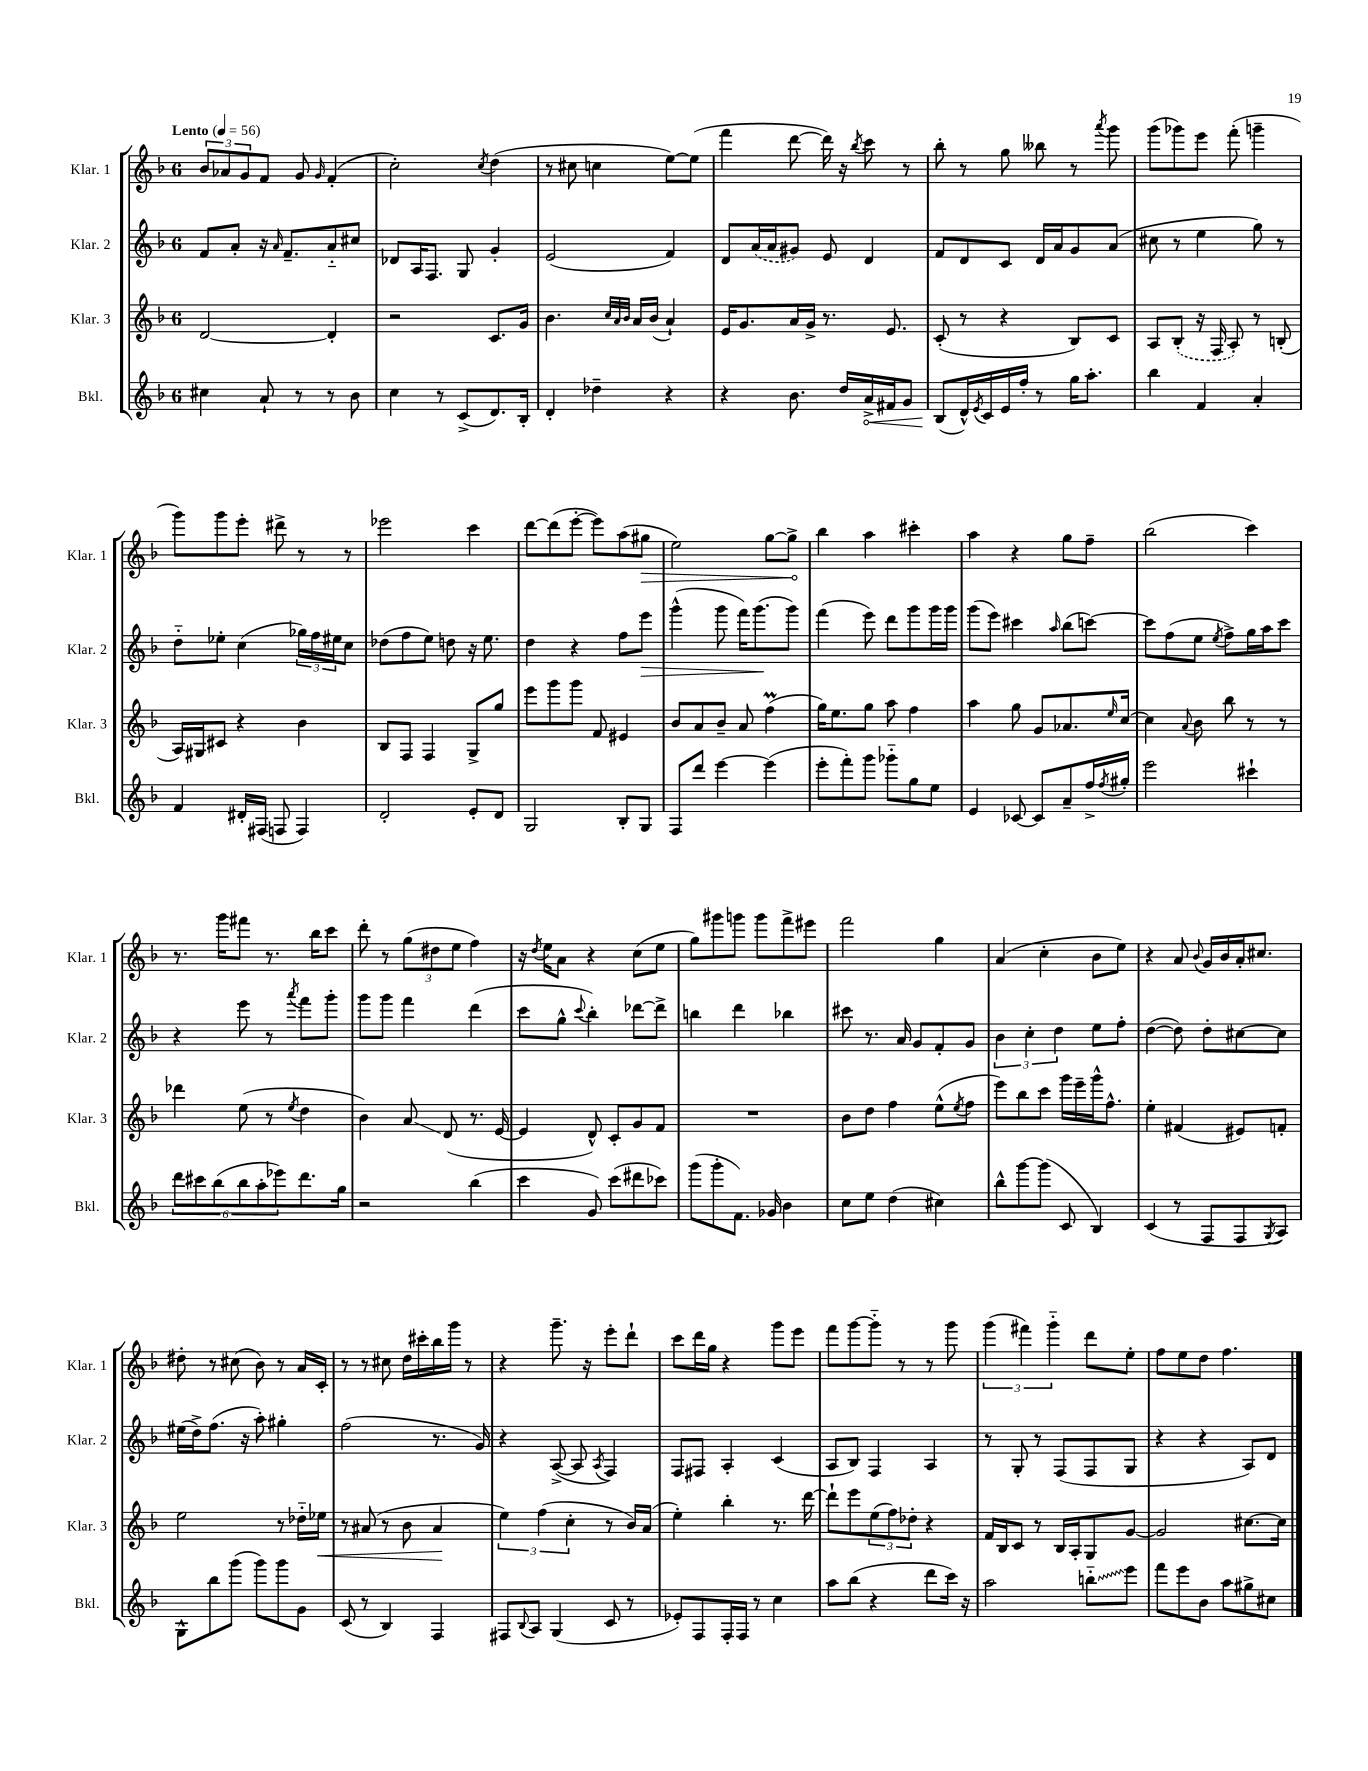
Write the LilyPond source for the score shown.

<<
\new StaffGroup <<
\new Staff = "s0" \with { instrumentName = "Klar. 1" shortInstrumentName = "Klar. 1" } {
    \clef treble \key f \major \once \override Staff.TimeSignature.style = #'single-digit \time 6/8 \tempo "Lento" 4 = 56
    \tuplet 3/2 { bes'8 aes'8 g'8 } f'8 g'8 \grace { g'16 } f'4-.( |
    c''2-.) \acciaccatura { c''8 } d''4( |
    r8 cis''8 c''4 e''8~) e''8( |
    f'''4 d'''8~ d'''16) r16 \acciaccatura { bes''8 } c'''8 r8 |
    bes''8-. r8 g''8 beses''8 r8 \acciaccatura { a'''8 } g'''8 |
    g'''8( ges'''8) e'''8 f'''8-.( g'''4-- |
    g'''8) g'''8 e'''8-. dis'''8-> r8 r8 |
    ees'''2 c'''4 |
    d'''8~ d'''8( e'''8~-. e'''8) a''8( \once \override Hairpin.circled-tip = ##t gis''8\> |
    e''2) g''8~ g''8->\! |
    bes''4 a''4 cis'''4-. |
    a''4 r4 g''8 f''8-- |
    bes''2( c'''4) |
    r8. g'''16 fis'''8 r8. bes''16 c'''8 |
    d'''8-. r8 \tuplet 3/2 { g''8( dis''8 e''8 } f''4) |
    r16 \acciaccatura { d''8 } e''16 a'8 r4 c''8( e''8 |
    g''8) gis'''8 g'''8 g'''8 f'''8-> eis'''8 |
    f'''2 g''4 |
    a'4( c''4-. bes'8 e''8) |
    r4 a'8 \appoggiatura { bes'8 } g'16 bes'16 a'16-. cis''8. |
    dis''8-. r8 cis''8( bes'8) r8 a'16 c'16-. |
    r8 r8 cis''8 d''16 cis'''16-. bes''16 g'''16 r8 |
    r4 g'''8.-- r16 e'''8-. d'''8-! |
    c'''8 d'''16 g''16 r4 g'''8 e'''8 |
    f'''8 g'''8~ g'''8-_ r8 r8 g'''8 |
    \tuplet 3/2 { g'''4( fis'''4) g'''4-_ } d'''8 e''8-. |
    f''8 e''8 d''8 f''4. \bar "|." |
}
\new Staff = "s1" \with { instrumentName = "Klar. 2" shortInstrumentName = "Klar. 2" } {
    \clef treble \key f \major \once \override Staff.TimeSignature.style = #'single-digit \time 6/8
    f'8 a'8-. r16 \grace { a'16 } f'8.-- a'8-_ cis''8 |
    des'8 a16 f8. g8 g'4-. |
    e'2( f'4) |
    d'8 \once \slurDashed a'16( a'16 gis'8) e'8 d'4 |
    f'8 d'8 c'8 d'16 a'16 g'8 a'8( |
    cis''8 r8 e''4 g''8) r8 |
    d''8-_ ees''8-. c''4( \tuplet 3/2 { ges''16) f''16 eis''16 } c''8 |
    des''8( f''8 e''8) d''8 r16 e''8. |
    d''4 r4 f''8 e'''8\> |
    g'''4-^( g'''8 f'''16) g'''8.\!( g'''8) |
    f'''4( e'''8) d'''8 g'''8 g'''16 g'''16 |
    g'''8( e'''8) cis'''4 \grace { a''16 } bes''8( c'''8~) |
    c'''8 f''8( e''8 \acciaccatura { e''8 } f''8->) g''16 a''16 c'''8 |
    r4 e'''8 r8 \acciaccatura { a'''8 } f'''8 g'''8-. |
    g'''8 g'''8 f'''4 d'''4( |
    c'''8 g''8-^ \appoggiatura { c'''8 } bes''4-.) des'''8~ des'''8-> |
    b''4 d'''4 bes''4 |
    cis'''8 r8. a'16 g'8 f'8-. g'8 |
    \tuplet 3/2 { bes'4 c''4-. d''4 } e''8 f''8-. |
    d''4~( d''8) d''8-. cis''8~ cis''8 |
    eis''16( d''16->) f''8.( r16 a''8-.) gis''4-. |
    f''2( r8. g'16) |
    r4 a8~->( a8 \acciaccatura { a8 } f4) |
    f8 fis8 a4-. c'4( |
    a8 bes8) f4 a4 |
    r8 g8-. r8 f8( f8 g8 |
    r4 r4 a8) d'8 \bar "|." |
}
\new Staff = "s2" \with { instrumentName = "Klar. 3" shortInstrumentName = "Klar. 3" } {
    \clef treble \key f \major \once \override Staff.TimeSignature.style = #'single-digit \time 6/8
    d'2~ d'4-. |
    r2 c'8. g'16 |
    bes'4. \grace { c''32 a'32 bes'32 } a'16 bes'16( a'4-!) |
    e'16 g'8. a'16 g'16-> r8. e'8. |
    c'8-.( r8 r4 bes8) c'8 |
    a8 \once \slurDashed bes8-.( r16 f16 a8-.) r8 b8-.( |
    a16) gis16 cis'8 r4 bes'4 |
    bes8 f8 f4 g8-> g''8 |
    e'''8 g'''8 g'''8 f'8 eis'4 |
    bes'8 a'8 bes'8-- a'8 f''4\prall( |
    g''16) e''8. g''8 a''8 f''4 |
    a''4 g''8 g'8 aes'8. \grace { e''16 } c''16~ |
    c''4 \appoggiatura { a'8 } bes'8 bes''8 r8 r8 |
    des'''4 e''8( r8 \acciaccatura { e''8 } d''4 |
    bes'4) a'8\glissando d'8( r8. e'16~ |
    e'4 d'8-^) c'8-. g'8 f'8 |
    R2. |
    bes'8 d''8 f''4 e''8-^( \acciaccatura { e''8 } f''8 |
    e'''8) bes''8 c'''8 g'''16 e'''16-- g'''16-^ f''8.-^ |
    e''4-. fis'4( eis'8) f'8-. |
    e''2 r8 des''16-_ ees''16\< |
    r8 ais'8( r8 bes'8 ais'4\! |
    \tuplet 3/2 { e''4) f''4( c''4-. } r8 bes'16) a'16( |
    e''4-.) bes''4-. r8. d'''16~ |
    d'''8-! e'''8 \tuplet 3/2 { e''8( f''8) des''8-. } r4 |
    f'16 bes16 c'8 r8 bes16 a16-. g8 g'8~ |
    g'2 cis''8.~ cis''16 \bar "|." |
}
\new Staff = "s3" \with { instrumentName = "Bkl." shortInstrumentName = "Bkl." } {
    \clef treble \key f \major \once \override Staff.TimeSignature.style = #'single-digit \time 6/8
    cis''4 a'8-! r8 r8 bes'8 |
    c''4 r8 c'8->( d'8.) bes16-. |
    d'4-. des''4-- r4 |
    r4 bes'8. d''16 \once \override Hairpin.circled-tip = ##t a'16->\< fis'16 g'8 |
    bes8\!( d'16-^) \acciaccatura { e'8 } c'16 e'16 f''16-. r8 g''16 a''8.-. |
    bes''4 f'4 a'4-. |
    f'4 dis'16-. fis16( f8 f4) |
    d'2-. e'8-. d'8 |
    g2 bes8-. g8 |
    f8 d'''8 e'''4~ e'''4( |
    e'''8-. f'''8-.) g'''8 ges'''8-_ g''8 e''8 |
    e'4 ces'8~ ces'8 a'8-- f''16-> \acciaccatura { f''8 } gis''16-. |
    e'''2 cis'''4-! |
    \tuplet 6/4 { d'''8 cis'''8 bes''8( bes''8 a''8-. ees'''8) } d'''8. g''16 |
    r2 bes''4( |
    c'''4 g'8) c'''8( dis'''8 ces'''8) |
    g'''8( g'''8-. f'8.) ges'16 bes'4 |
    c''8 e''8 d''4( cis''4) |
    bes''8-^ g'''8~ g'''8( c'8 bes4) |
    c'4( r8 f8 f8 \acciaccatura { g8 } a8) |
    g8-^ bes''8 g'''8( g'''8) g'''8 g'8 |
    c'8( r8 bes4) f4 |
    fis8 \appoggiatura { bes8 } a8 g4( c'8 r8 |
    ees'8-.) f8 f16-. f16 r8 c''4 |
    a''8 bes''8( r4 d'''8 c'''16) r16 |
    a''2 \once \override Glissando.style = #'zigzag b''8-_\glissando e'''8 |
    f'''8 e'''8 bes'8 a''8 gis''8-> cis''8 \bar "|." |
}
>>
>>
\layout { \context { \Score \remove "Bar_number_engraver" } }
